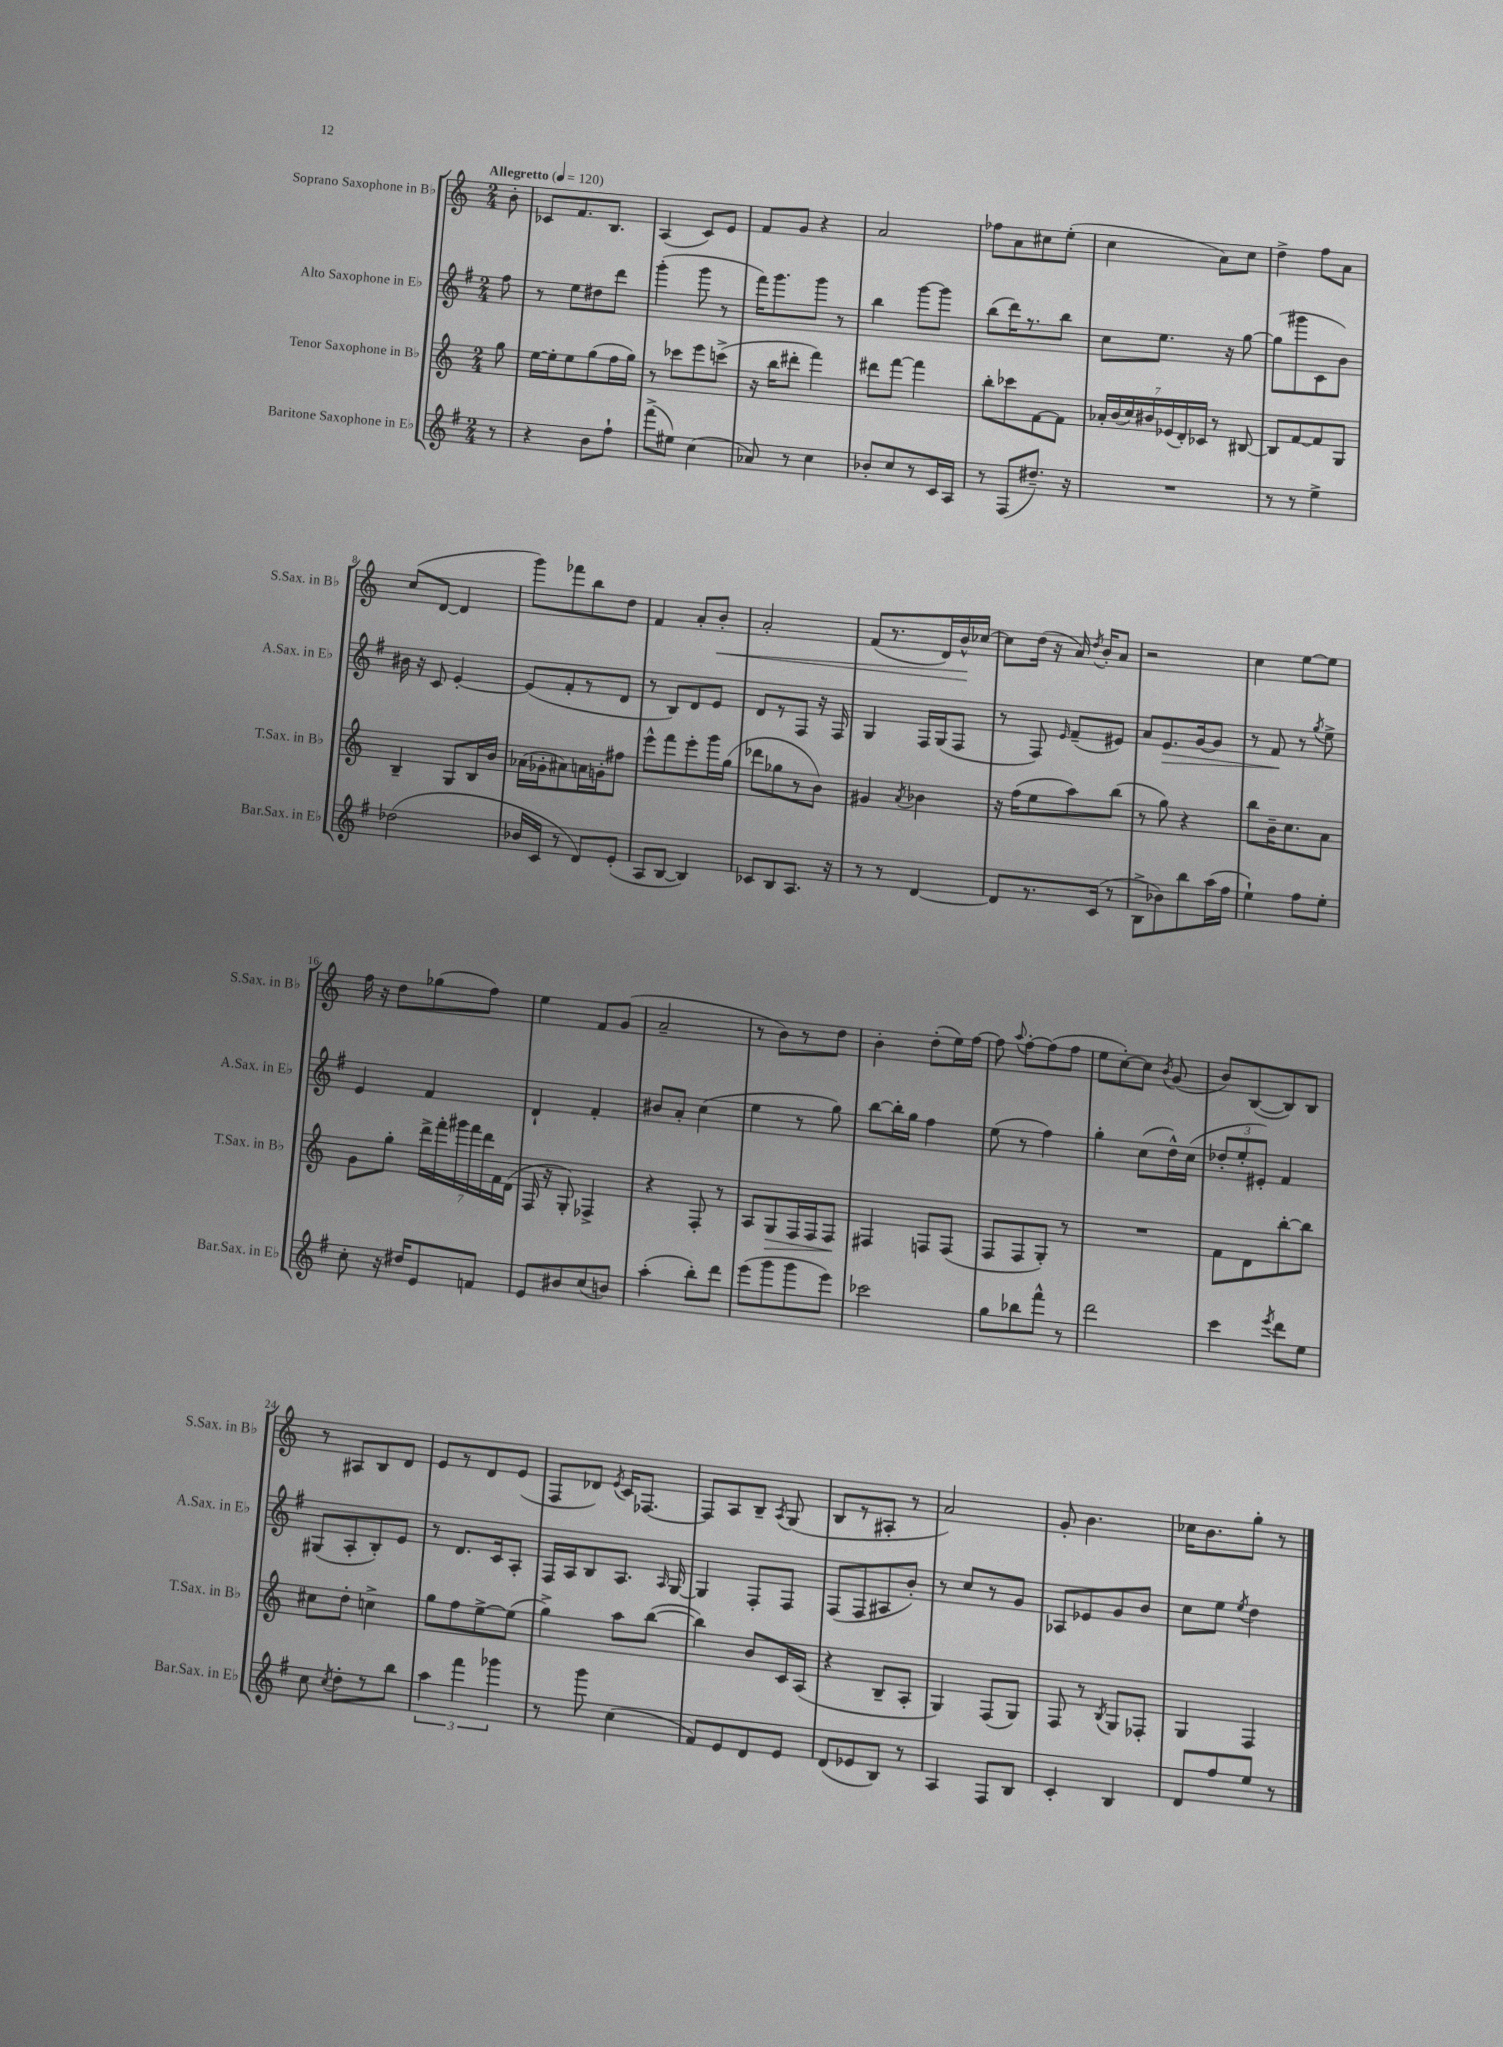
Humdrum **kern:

**kern	**kern	**dynam	**kern	**dynam	**kern	**dynam
*part4	*part3	*part3	*part2	*part2	*part1	*part1
*staff4	*staff3	*staff3	*staff2	*staff2	*staff1	*staff1
*I"Baritone Saxophone in E♭	*I"Tenor Saxophone in B♭	*	*I"Alto Saxophone in E♭	*	*I"Soprano Saxophone in B♭	*
*I'Bar.Sax. in E♭	*I'T.Sax. in B♭	*	*I'A.Sax. in E♭	*	*I'S.Sax. in B♭	*
*clefG2	*clefG2	*	*clefG2	*	*clefG2	*
*k[f#]	*k[]	*	*k[f#]	*	*k[]	*
*M2/4	*M2/4	*	*M2/4	*	*M2/4	*
*MM120	*MM120	*	*MM120	*	*MM120	*
=	=	=	=	=	=	=
!	!	!	!	!	!LO:TX:a:B:t=Allegretto	!
8r	8gg\	.	8ff#\	.	8b'\	.
=1	=1	=1	=1	=1	=1	=1
4r	[16ee\LL	.	8r	.	8c-X/L	.
.	16ee'\J]	.	.	.	.	.
.	8ee\	.	8ee\L	.	8.f/	.
8b\L	(8gg\	.	8dd#X\	.	.	.
.	.	.	.	.	8.B/J	.
8ff#`\J	16ff\L	.	8ddd\J	.	.	.
.	16gg\JJ)	.	.	.	.	.
=2	=2	=2	=2	=2	=2	=2
(8fff#^\L	8r	.	(4ggg'\	.	(4A/	.
8ee#X\J)	8ccc-X\L	.	.	.	.	.
(4cc\	8eee\	.	8ggg\	.	8c/L)	.
.	(8cccn^\J	.	8r	.	8e/J	.
=3	=3	=3	=3	=3	=3	=3
8a-X/)	16r	.	16fff#\KL)	.	8f/L	.
.	16bb\KL	.	8.ggg\	.	.	.
8r	8ddd#X'\J	.	.	.	8g/J	.
4cc\	4fff\)	.	8ggg\J	.	4r	.
.	.	.	8r	.	.	.
=4	=4	=4	=4	=4	=4	=4
8b-X'/L	8ddd#X\L	.	4bb\	.	2a/	.
8cc/	[8fff\J	.	.	.	.	.
8r	4fff\]	.	[8ggg\L	.	.	.
16c/L	.	.	8ggg\J]	.	.	.
16A/JJ	.	.	.	.	.	.
=5	=5	=5	=5	=5	=5	=5
8r	8bb'\L	.	(8bb\L	.	8ff-X\L	.
(8F#/L	8ccc-X\	.	16ddd\K)	.	8a\	.
.	.	.	8.r	.	.	.
8.dd#X~/J)	[8f\	.	.	.	8cc#X\	.
.	8f\J]	.	8bb\J	.	(8ee'\J	.
16r	.	.	.	.	.	.
=6	=6	=6	=6	=6	=6	=6
2r	28a-X'/LL	.	8cc\L	.	4cc\	.
.	(28b/	.	.	.	.	.
.	28cc/)	.	.	.	.	.
.	28b#X/	.	.	.	.	.
.	.	.	8.ee\J	.	.	.
.	(28e-X/	.	.	.	.	.
.	28d'/)	.	.	.	.	.
.	28c-X/JJ	.	.	.	.	.
.	8r	.	.	.	8a\L)	.
.	.	.	16r	.	.	.
.	[8B#X/	.	[8gg\	.	8cc\J	.
=7	=7	=7	=7	=7	=7	=7
8r	8B#/L]	.	(8gg\L]	.	4dd^\	.
8r	[8f/	.	8ggg#X\	.	.	.
4ee^\	8f/]	.	8c\	.	8ff\L	.
.	8G/J	.	8b\J)	.	8a\J	.
!!LO:LB:g=z
=8	=8	=8	=8	=8	=8	=8
(2dd-X\	4B~/	.	16b#X\	.	(8cc/L	.
.	.	.	16r	.	.	.
.	.	.	8c/	.	[8d/J	.
.	8G/L	.	[4e'/	.	4d/]	.
.	16B/L	.	.	.	.	.
.	16b/JJ	.	.	.	.	.
=9	=9	=9	=9	=9	=9	=9
16b-X/LL	(16a-X\LL	.	(8e/L]	.	8ggg\L)	.
16c/JJ	16g-X'\J	.	.	.	.	.
8r	8a#X\)	.	8f#'/	.	8fff-X\	.
8d/L)	16an\L	.	8r	.	8bb\	.
.	16gn'\J	.	.	.	.	.
(8e'/J	8ff#X\J	.	8d/J	.	8dd\J	.
=10	=10	=10	=10	=10	=10	=10
8A/L	8eee^^\L	.	8r	.	4f/	.
[8B/J	8fff\	.	8B/L)	.	.	.
4B/])	8eee'\	.	8d/	.	8a'/L	.
!	!	!	!	!	!	!LO:HP:b
.	16ggg\L	.	8e/J	.	8b'/J	<
.	(16gg\JJ	.	.	.	.	.
=11	=11	=11	=11	=11	=11	=11
8c-X/L	8ddd-X\L	.	8d/L	.	2a'/	.
8B/	8gg-X\	.	8r	.	.	.
8.A/J	8r	.	8F#/J	.	.	.
.	8b\J)	.	16r	.	.	.
16r	.	.	16F#/	.	.	.
=12	=12	=12	=12	=12	=12	=12
8r	4g#X/	.	4G/	.	(8f/L	.
8r	.	.	.	.	8.r	.
.	8qa/	.	.	.	.	.
[4d/	4b-X\	.	16F#/LL	.	.	.
.	.	.	(16G/J	.	16d/L)	.
.	.	.	8F#/J	.	16b^^/	.
.	.	.	.	.	[16cc-X/JJ	[
=13	=13	=13	=13	=13	=13	=13
8d/L]	16r	.	8r	.	8cc-\L]	.
.	(16ff\KL	.	.	.	.	.
8.r	8ee\	.	8F#/)	.	(16dd\Jk	.
.	.	.	.	.	16r	.
.	.	.	16qqe/	.	.	.
.	8aa\)	.	(8f#~/L	.	16a/)	.
.	.	.	.	.	8qdd/	.
(16c/Jk	.	.	.	.	16b'/KL	.
8r	(8bb\J	.	8e#X/J)	.	8a/J	.
=14	=14	=14	=14	=14	=14	=14
8B^\L	8r	.	8a/L	.	2r	.
!	!	!	!	!LO:HP:b	!	!
8b-X\)	8gg\)	.	8.e/	>	.	.
8bb\	4r	.	.	.	.	.
.	.	.	[16g/k	.	.	.
(16aa\L	.	.	8g/J]	.	.	.
16ff#\JJ	.	.	.	.	.	.
=15	=15	=15	=15	=15	=15	=15
4ee`\)	8bb\L	.	8r	.	4cc\	.
.	16b~\K	.	8f#/	.	.	.
.	8.cc\	.	.	.	.	.
8ff#\L	.	.	8r	]	[8ee\L	.
.	.	.	8qgg/	.	.	.
8ee'\J	8a\J	.	8ee^\	.	8ee\J]	.
!!LO:LB:g=z
=16	=16	=16	=16	=16	=16	=16
8cc'\	8g\L	.	4e/	.	16ff\	.
.	.	.	.	.	16r	.
16r	8gg'\J	.	.	.	8dd\L	.
16dd#X/KL	.	.	.	.	.	.
8e/	28ddd^\LL	.	4f#/	.	(8gg-X\	.
.	28fff'\	.	.	.	.	.
.	28ggg#X\	.	.	.	.	.
.	28fff\	.	.	.	.	.
8fn/J	.	.	.	.	8ff\J)	.
.	28ddd\	.	.	.	.	.
.	28f\	.	.	.	.	.
.	(28d\JJ	.	.	.	.	.
=17	=17	=17	=17	=17	=17	=17
8e/L	16F/	.	4d`/	.	4ee\	.
.	16r	.	.	.	.	.
8b#X/	8G'/)	.	.	.	.	.
(8cc/	4F-X^/	.	4f#'/	.	8f/L	.
8bn/J)	.	.	.	.	(8g/J	.
=18	=18	=18	=18	=18	=18	=18
(4aa'\	4r	.	8b#X/L	.	2a~/	.
.	.	.	8a'/J	.	.	.
8bb'\L)	8F'/	.	(4cc\	.	.	.
8ddd\J	8r	.	.	.	.	.
=19	=19	=19	=19	=19	=19	=19
(8eee\L	8A/L	.	4ee\	.	8r	.
!	!	!LO:HP:b	!	!	!	!
8ggg\	8G/	>	.	.	8b\L)	.
8ggg\	16F/L	.	8r	.	8r	.
.	16F/J	.	.	.	.	.
8eee\J)	8F/J	.	8gg\)	.	8dd\J	.
.	.	]	.	.	.	.
=20	=20	=20	=20	=20	=20	=20
2ccc-X\	4F#X/	.	[8bb\L	.	4b'\	.
.	.	.	16bb'\L]	.	.	.
.	.	.	16gg\JJ	.	.	.
.	8Fn/L	.	4ff#\	.	(8dd'\L	.
.	(8F/J	.	.	.	16ee\L)	.
.	.	.	.	.	[16ff\JJ	.
=21	=21	=21	=21	=21	=21	=21
8gg\L	8F/L	.	(8ee\	.	8ff\]	.
.	.	.	.	.	8qqaa/	.
8bb-X\	8F/	.	8r	.	[8ff'\L	.
8fff#^^\J	8G'/J)	.	4ff#\)	.	(8ff\]	.
8r	8r	.	.	.	8ff\J	.
=22	=22	=22	=22	=22	=22	=22
2ddd\	2r	.	4gg'\	.	8ee\L	.
.	.	.	.	.	[8cc'\)	.
.	.	.	(8cc\L	.	8cc\J]	.
.	.	.	.	.	8qb/	.
.	.	.	16dd^^\L)	.	(8g/	.
.	.	.	(16cc\JJ	.	.	.
=23	=23	=23	=23	=23	=23	=23
4ccc\	8f\L	.	12dd-X'/L	.	8b/L)	.
.	.	.	12ee'/	.	.	.
.	8d\	.	.	.	([8B/	.
.	.	.	12e#X'/J)	.	.	.
8qeee/	.	.	.	.	.	.
8ddd\L	[8bb'\	.	4f#/	.	8B/])	.
8ee\J	8bb\J]	.	.	.	8B/J	.
!!LO:LB:g=z
=24	=24	=24	=24	=24	=24	=24
8cc\	8cc#X\L	.	(8G#X/L	.	8r	.
8qcc/	.	.	.	.	.	.
8dd'\L	8dd'\J	.	8A'/	.	8A#X/L	.
8r	4ccn^\	.	8B'/)	.	8B/	.
8bb\J	.	.	8e/J	.	8d/J	.
=25	=25	=25	=25	=25	=25	=25
6aa\	8gg\L	.	8r	.	8e/L	.
.	8ff\	.	8.d/L	.	8r	.
6fff#\	.	.	.	.	.	.
.	[8ee^\	.	.	.	8d/	.
.	.	.	16c/k	.	.	.
6ggg-X\	.	.	.	.	.	.
.	(8ee\J]	.	8A'/J	.	(8e/J	.
=26	=26	=26	=26	=26	=26	=26
8r	4gg^\)	.	16F#/LL	.	8F/L	.
.	.	.	16A/J	.	.	.
8ggg\	.	.	8B/	.	8d-X/J)	.
.	.	.	.	.	8qe/	.
(4cc\	8aa\L	.	8.A/J	.	16c/KL	.
.	.	.	.	.	[8.F-X/J	.
.	([8bb\J	.	.	.	.	.
.	.	.	16qqA/	.	.	.
.	.	.	[16G/	.	.	.
=27	=27	=27	=27	=27	=27	=27
8f#/L)	4bb\])	.	4G/]	.	8F-/L]	.
8e/	.	.	.	.	8A/	.
8d/	8b/L	.	8F#'/L	.	8B~/J	.
.	.	.	.	.	8qA/	.
8e/J	16c/L	.	8F#/J	.	(8G/	.
.	(16A/JJ	.	.	.	.	.
=28	=28	=28	=28	=28	=28	=28
(8d/L	4r	.	(8F#/L	.	8B/L	.
8e-X/	.	.	8F#/	.	8r	.
8B/J)	8B~/L	.	8A#X/	.	8A#X'/J	.
8r	8A'/J	.	8b'/J)	.	8r	.
=29	=29	=29	=29	=29	=29	=29
4A/	4G/)	.	8r	.	2a/)	.
.	.	.	8cc/L	.	.	.
8F#/L	(8F/L	.	8r	.	.	.
8B/J	8G/J)	.	8g/J	.	.	.
=30	=30	=30	=30	=30	=30	=30
4c'/	8F/	.	8A-X/L	.	8g'/	.
.	8r	.	8e-X/	.	4.b\	.
.	8qB/	.	.	.	.	.
4B/	8G/L	.	8g/	.	.	.
.	8F-X'/J	.	8b/J	.	.	.
=31	=31	=31	=31	=31	=31	=31
8d/L	4G/	.	8cc\L	.	16cc-X\KL	.
.	.	.	.	.	8.b\	.
8ff#/	.	.	8ee\J	.	.	.
.	.	.	8qee/	.	.	.
8ee/J	4F/	.	4dd\	.	8gg'\J	.
8r	.	.	.	.	8r	.
==	==	==	==	==	==	==
*-	*-	*-	*-	*-	*-	*-
